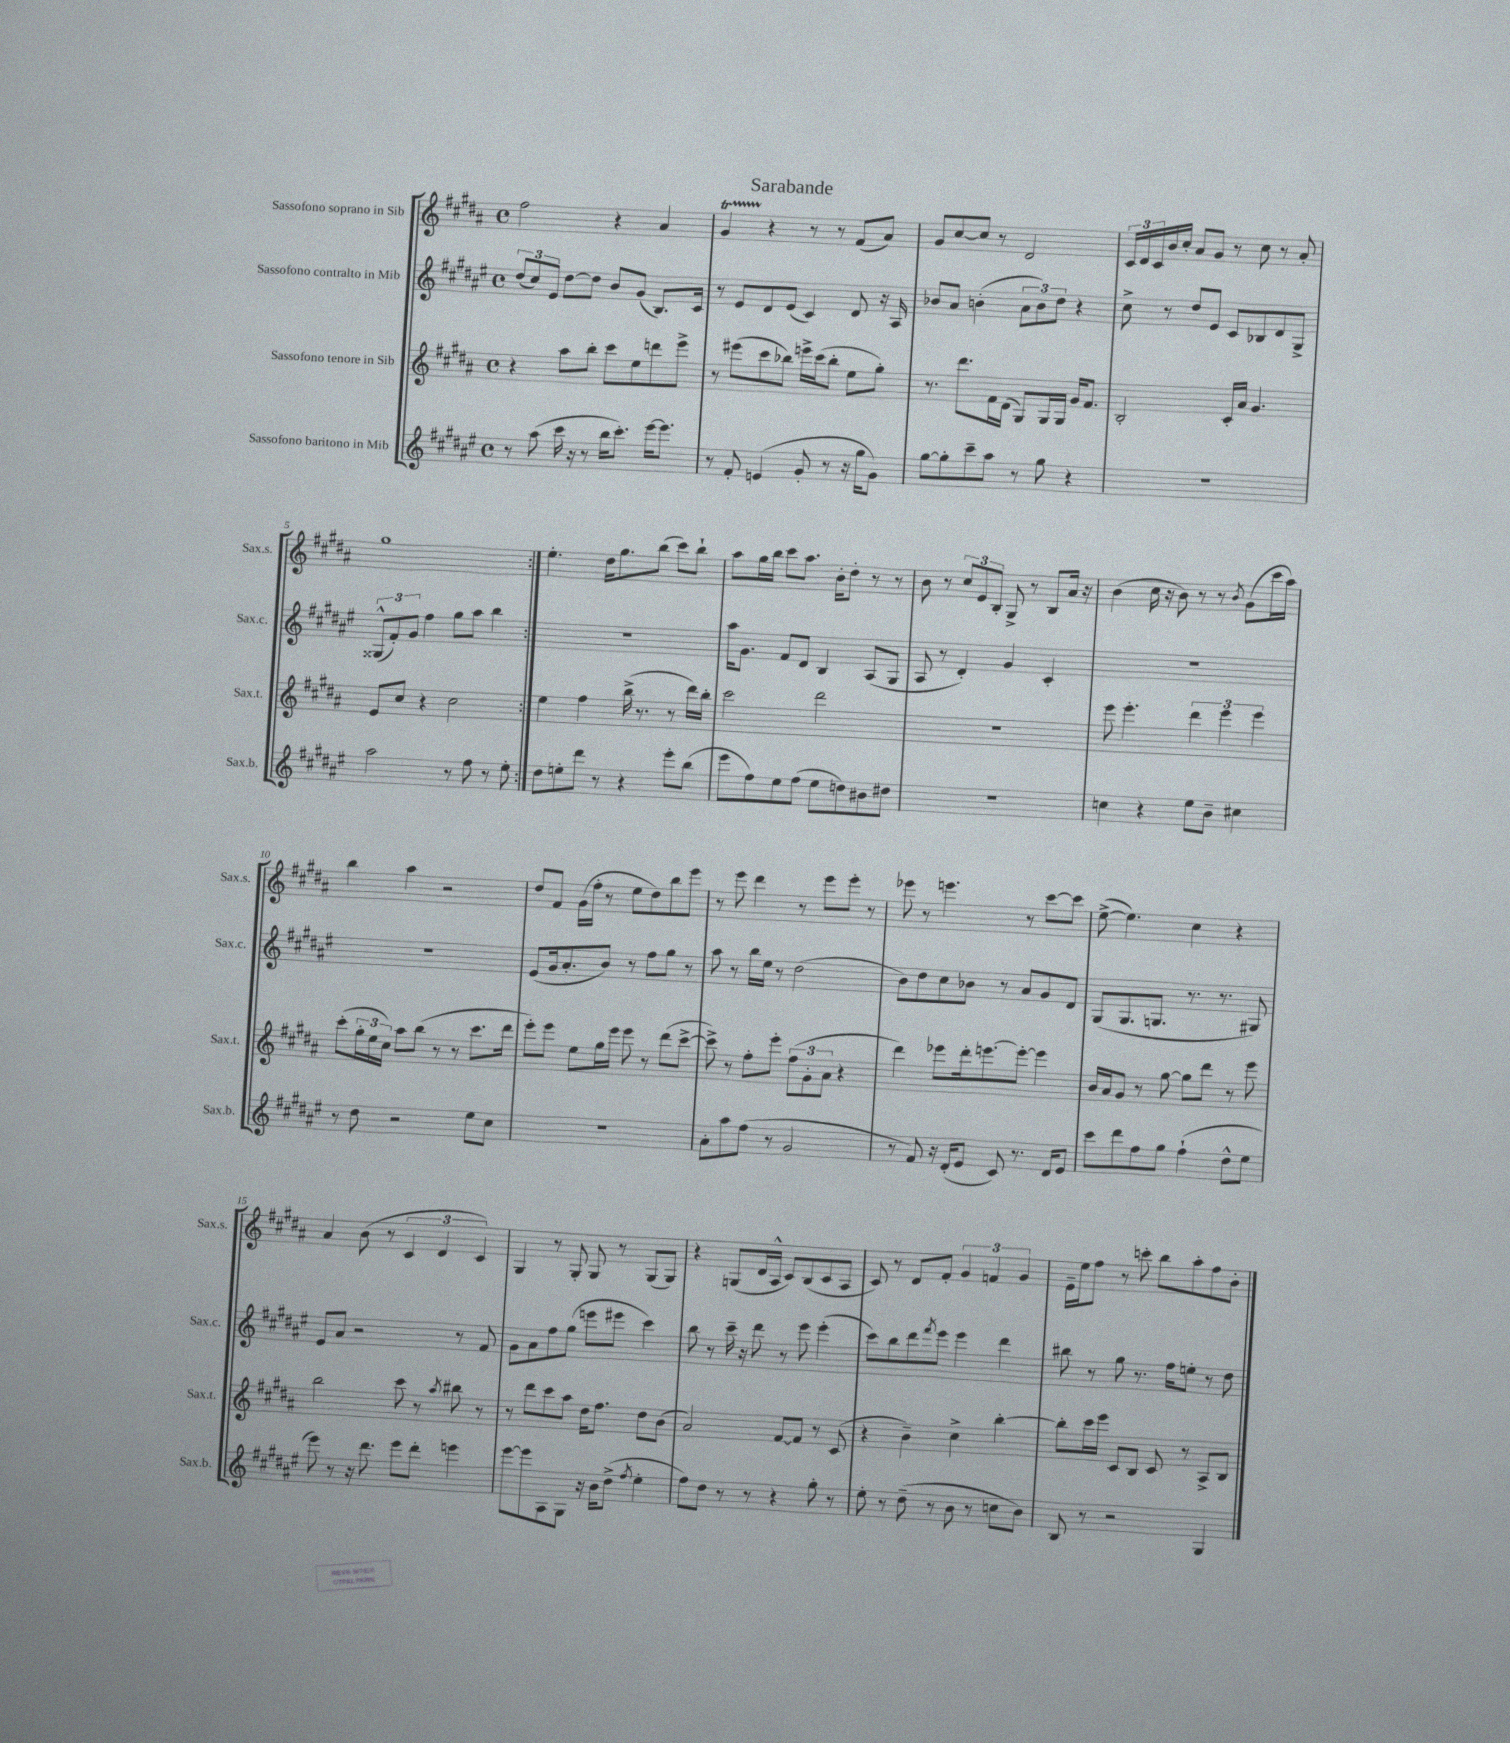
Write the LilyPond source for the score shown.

\header { title = "Sarabande" }
<<
\new StaffGroup <<
\new Staff = "s0" \with { instrumentName = "Sassofono soprano in Sib" shortInstrumentName = "Sax.s." } {
    \clef treble \key b \major \defaultTimeSignature \time 4/4
    \repeat volta 2 { fis''2 r4 ais'4 |
    gis'4\startTrillSpan r4\stopTrillSpan r8 r8 fis'8( ais'8) |
    gis'8 cis''8~ cis''8 r8 dis'2 |
    \tuplet 3/2 { cis'16 dis'16 cis'16 } b'16 cis''16-. ais'8 gis'8 r8 cis''8 r8 ais'8-. |
    gis''1 | }
    e''4.-. dis''16 gis''8. b''8( cis'''8) b''8-! |
    ais''8 gis''16 b''16 cis'''8 ais''8. b'16-. dis''8-. r8 r8 |
    b'8 r8 \tuplet 3/2 { cis''8 e'8 b8-. } gis8-> r8 b8 ais'16 r16 |
    b'4( cis''16 r16 b'8) r8 r8 \acciaccatura { b'8 } gis'8( cis'''16 ais''16) |
    b''4 ais''4 r2 |
    dis''8 fis'8 gis'16( fis''16-. r8 e''8 dis''8) b''8 e'''8 |
    r8 e'''8 dis'''4 r8 e'''8 e'''8-. r8 |
    ees'''8 r8 e'''4. r8 cis'''8~ cis'''8 |
    e''8~->( e''4.) cis''4 r4 |
    ais'4 b'8( r8 \tuplet 3/2 { cis'4 dis'4 cis'4) } |
    gis4 r8 gis8-. gis8 r8 gis8( gis8) |
    r4 g8( dis'16 ais16-^ cis'8) b8( cis'8 ais8 |
    cis'8) r8 dis'8 fis'8-. \tuplet 3/2 { gis'4 f'4 gis'4 } |
    e'16-- e''16 fis''8 r8 c'''8-. b''8 ais''8-. fis''8 b'8-. \bar "|." |
}
\new Staff = "s1" \with { instrumentName = "Sassofono contralto in Mib" shortInstrumentName = "Sax.c." } {
    \clef treble \key fis \major \defaultTimeSignature \time 4/4
    \repeat volta 2 { \tuplet 3/2 { dis''8( cis''8) eis'8 } dis''8~ dis''8 b'8 gis'8( b8.) cis'16 |
    r8 eis'8 dis'8 eis'8( cis'4) dis'8 r16 ais16 |
    bes'8 ais'8 b'4-.( \tuplet 3/2 { ais'8 b'8) dis''8 } r4 |
    cis''8-> r8 dis''8 eis'8 cis'8 bes8 dis'8 gis8-> |
    \tuplet 3/2 { gisis8-^( fis'8-.) gis'8 } fis''4 gis''8 ais''8 b''4 | }
    R1 |
    ais''16 gis'8. fis'8 dis'8 b4 ais8( gis8 |
    ais8 r8 dis'4-.) gis'4 cis'4-. |
    R1 |
    R1 |
    eis'8( gis'16 ais'8.-. b'8) r8 fis''8 gis''8 r8 |
    ais''8 r8 b''16 eis''16 r8 dis''2( |
    b'8) dis''8 cis''8 bes'8 r8 ais'8 gis'8 dis'8 |
    gis8( gis8. g8. r8. r8. gis8) |
    eis'8 ais'8 r2 r8 fis'8 |
    gis'8 ais'8 fis''8 gis''8( e'''8 eis'''8 cis'''4) |
    b''8 r8 cis'''16-- r16 dis'''8 r8 eis'''8 eis'''4-.( |
    cis'''8) b''8 dis'''8 \acciaccatura { fis'''8 } eis'''8 eis'''4 dis'''4 |
    bis''8 r8 gis''8 r8. fis''16 e''8-. r8 dis''8 \bar "|." |
}
\new Staff = "s2" \with { instrumentName = "Sassofono tenore in Sib" shortInstrumentName = "Sax.t." } {
    \clef treble \key b \major \defaultTimeSignature \time 4/4
    \repeat volta 2 { r4 ais''8 b''8-. cis'''8 e''8 d'''8 e'''8-> |
    r8 eis'''8( cis'''8 bes''8) e'''16-> cis'''16( bes''8-. e''8 gis''8-.) |
    r8. dis'''8. fis'16 dis'16( gis8) gis16 gis16 gis'16 fis'8. |
    b2-. cis'16-. ais'16 gis'4. |
    e'8 cis''8 r4 cis''2 | }
    e''4 fis''4 b''16->( r8. r8 dis'''16) b''16-. |
    cis'''2 dis'''2 |
    r1 |
    e'''8 e'''4.-. \tuplet 3/2 { dis'''4 e'''4 e'''4 } |
    cis'''8-.( \tuplet 3/2 { gis''16-. e''16 cis''16) } ais''8 b''8( r8 r8 cis'''8. dis'''16 |
    e'''8-.) e'''8 e''8 gis''16 e'''16 e'''8 r8 dis'''8( cis'''8~-> |
    cis'''8->) r8 fis''8-. e'''8-. \tuplet 3/2 { fis''8( gis'8-. ais'8 } r4 |
    dis'''4) ees'''8 dis'''16-. e'''8.~ e'''8~-. e'''4 |
    b'16 ais'16 gis'8 r8 gis''8~ gis''8 dis'''8 r8 e'''8 |
    b''2 cis'''8 r8 \acciaccatura { ais''8 } bis''8 r8 |
    r8 dis'''8 cis'''8 ais''8 dis''16 fis''8. dis''8 b'8( |
    ais'2) fis'8~ fis'8 r8 cis'8( |
    r4 b'4--) cis''4-> b''4~-. |
    b''8-. cis'''16 e'''16 cis'8 b8 cis'8 r8 ais8-> b8 \bar "|." |
}
\new Staff = "s3" \with { instrumentName = "Sassofono baritono in Mib" shortInstrumentName = "Sax.b." } {
    \clef treble \key fis \major \defaultTimeSignature \time 4/4
    \repeat volta 2 { r8 ais''8( cis'''16 r16 r8 b''16 cis'''8.-.) eis'''16~ eis'''8. |
    r8 fis'8-. e'4( gis'8-. r8 r16 gis''16 gis'8) |
    gis''8~ gis''8-. cis'''8-- ais''8 r8 gis''8 r4 |
    R1 |
    ais''2 r8 fis''8 r8 eis''8-. | }
    dis''8 e''8-. dis'''8 r8 r4 eis'''8-. b''8( |
    eis'''8 fis''8) eis''8 fis''8( eis''8 d''8) bis'8 dis''8 |
    R1 |
    c''4 r4 eis''8 b'8-- cis''4 |
    r8 dis''8 r2 eis''8 cis''8 |
    R1 |
    ais'8-. ais''8 fis''8( r8 gis'2 |
    r8 fis'8) r16 dis'16-.( eis'8 cis'8) r8. dis'16 eis'8 |
    cis'''8 dis'''8 fis''8 gis''8 fis''4-!( dis''8-^ eis''8 |
    eis'''8) r8 r16 dis'''8. eis'''8 dis'''8-. e'''4 |
    eis'''8~ eis'''8 ais8 gis8 r16 b'16 dis''8->( \acciaccatura { fis''8 } eis''4-. |
    fis''8) dis''8 r8 r8 r4 gis''8-. r8 |
    eis''8-. r8 dis''8--( r8 b'8 r8 c''8 b'8) |
    b8 r8 r2 gis4 \bar "|." |
}
>>
>>
